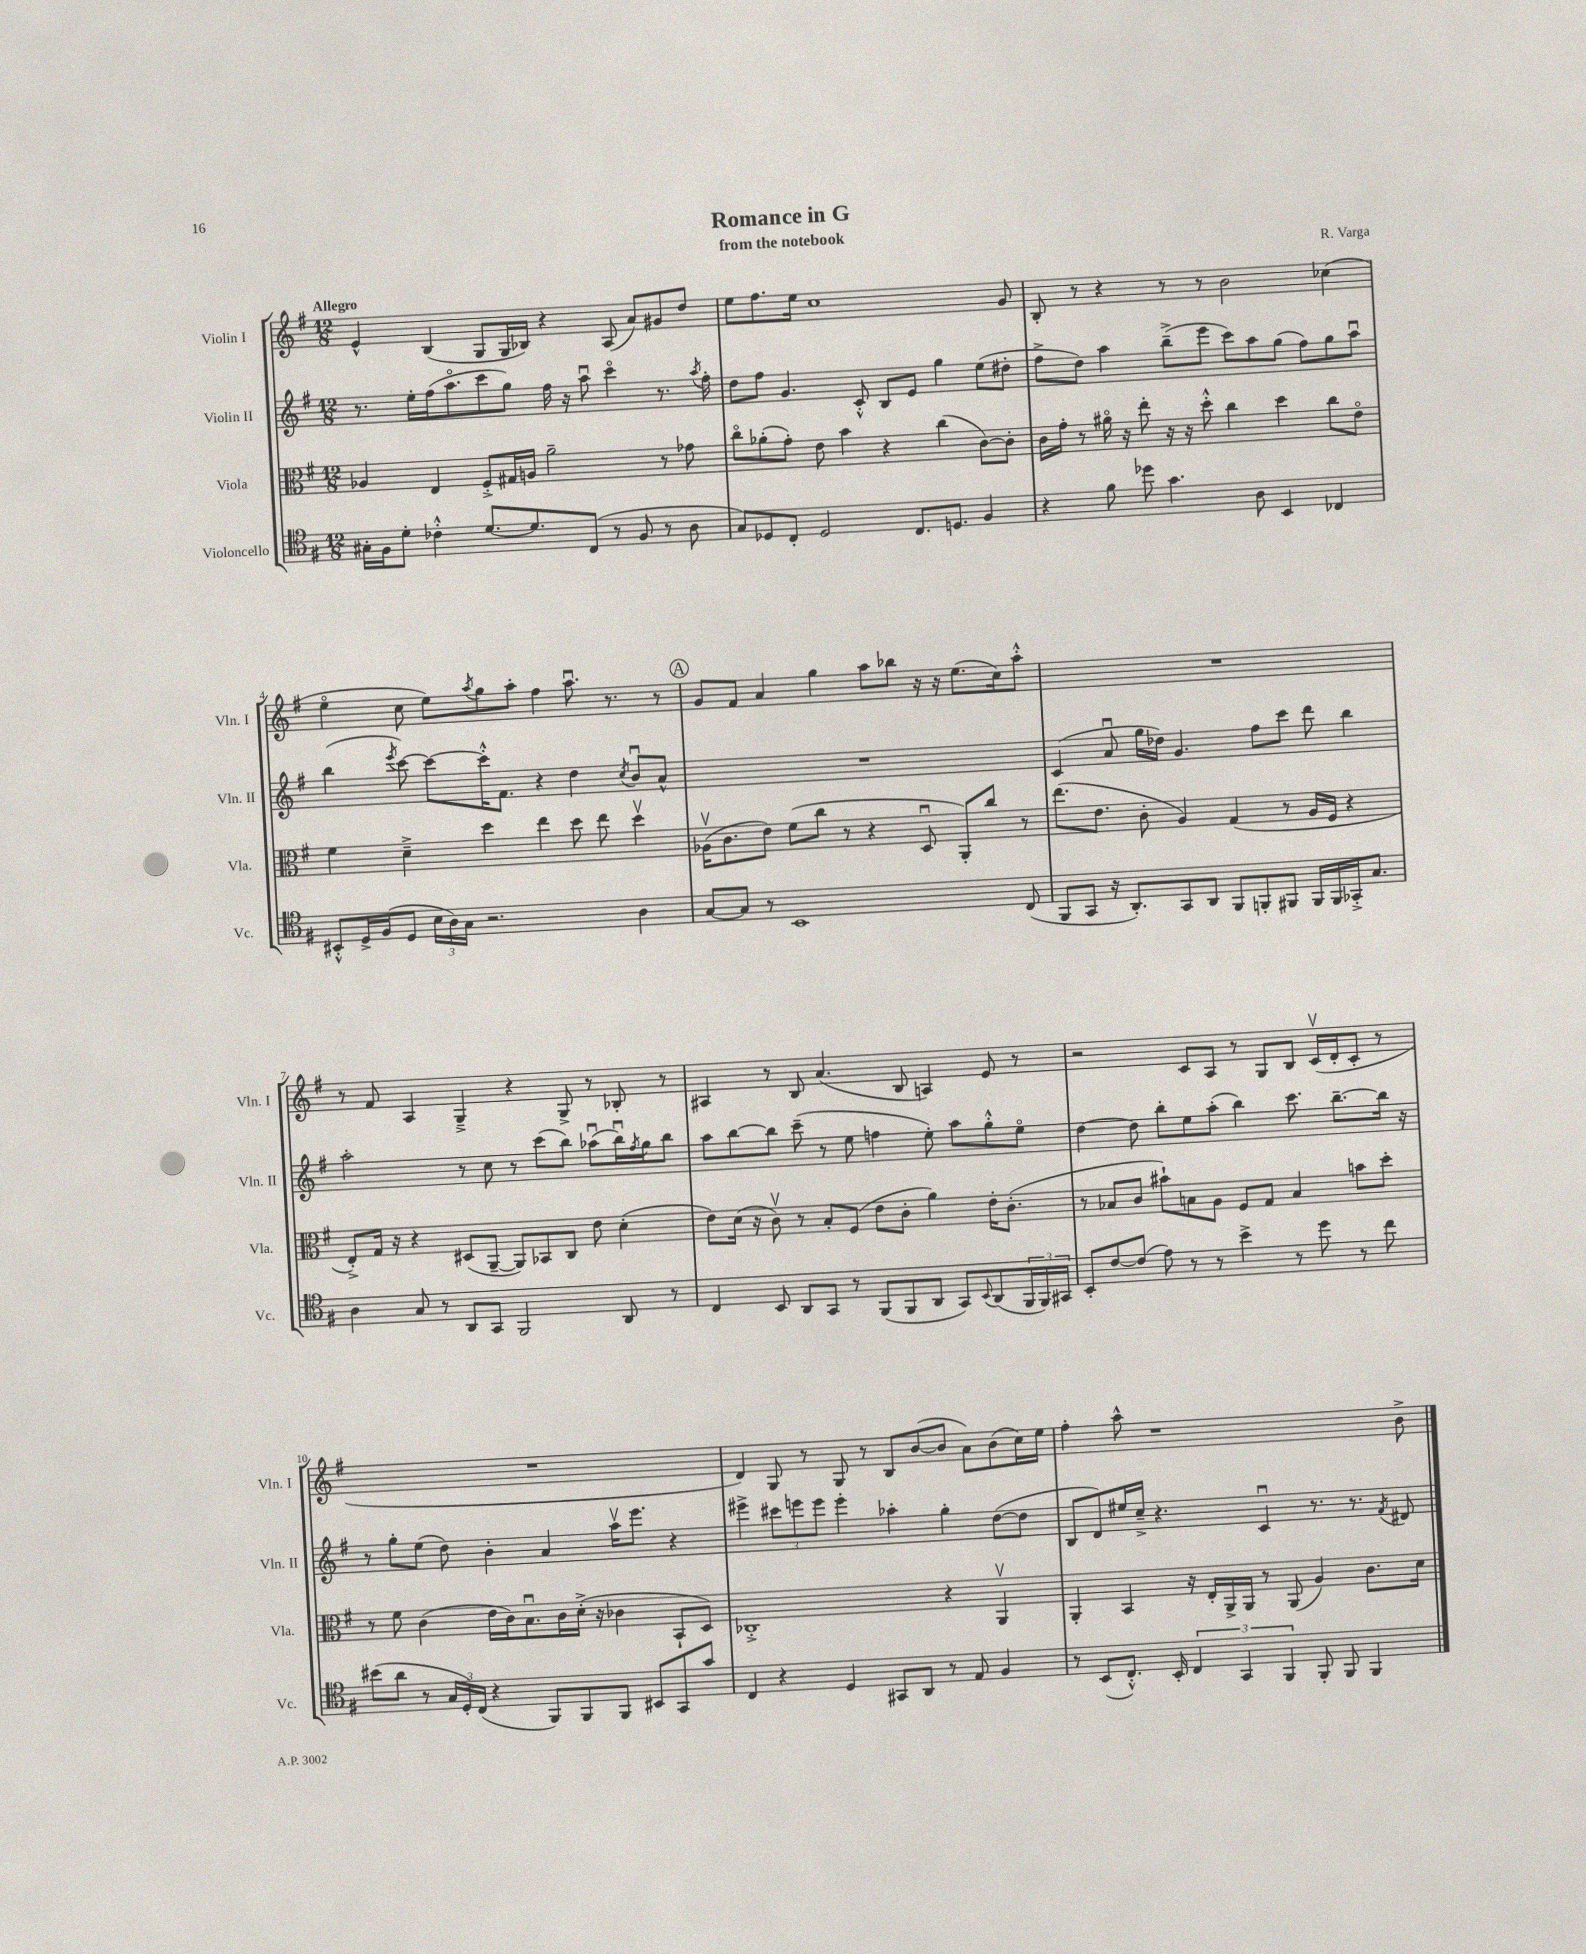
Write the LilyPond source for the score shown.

\header { title = "Romance in G" composer = "R. Varga" subtitle = "from the notebook" }
<<
\new StaffGroup <<
\new Staff = "s0" \with { instrumentName = "Violin I" shortInstrumentName = "Vln. I" } {
    \clef treble \key g \major \numericTimeSignature \time 12/8 \tempo "Allegro"
    e'4-^ b4( g8 g16 bes16) r4 a8( a'8) gis'8 d''8 |
    e''8 fis''8. e''16 c''1 g'8 |
    b8-. r8 r4 r8 r8 b'2 ces''4( |
    e''4\flageolet c''8 e''8) \acciaccatura { a''8 } g''8 a''8-. fis''4 a''8.\downbow r8. r8 |
    \mark \markup { \circle "A" } g'8 fis'8 a'4 g''4 a''8 bes''8 r16 r16 e''8.( c''16) a''8-.-^ |
    R1. |
    r8 fis'8 a4 g4---> r4 g8-> r8 bes8-. r8 |
    ais4 r8 b8 a'4.( b8 a4) e'8 r8 |
    r2 c'8 a8 r8 g8 b8 c'16\upbow( d'16-. c'8-. r8 |
    R1. |
    d'4) g8 r8 g8 r8 b8 b'8~( b'8 a'8) b'8( c''16) e''16 |
    fis''4-. a''8-^ r1 b'8-> \bar "|." |
}
\new Staff = "s1" \with { instrumentName = "Violin II" shortInstrumentName = "Vln. II" } {
    \clef treble \key g \major \numericTimeSignature \time 12/8
    r8. e''16-. fis''16( a''8.\flageolet c'''8 g''8) fis''16 r16 a''8\downbow c'''4\flageolet r8. \acciaccatura { a''8 } fis''16-. |
    d''8 fis''8 g'4. c'8-.-^ b8 e'8 g''4 e''8( dis''8-. |
    fis''8-> d''8) a''4 b''8--->( e'''8 c'''8) a''8 g''8( fis''8) g''8 a''8\downbow |
    b''4( \acciaccatura { e'''8 } c'''8~) c'''8~ c'''16-.-^ fis'8. r4 d''4 \acciaccatura { c''8 } b'8\downbow a'8-^ |
    \mark \markup { \circle "A" } R1. |
    c'4( a'8\downbow g''16 des''16) g'4. fis''8 c'''8 d'''8 b''4 |
    a''2-. r8 c''8 r8 c'''8( b''8) aes''8\downbow( b''16\downbow) \acciaccatura { fis''8 } g''16 b''8 |
    a''8 b''8~ b''8 c'''8--( r8 e''8 f''4 e''8-.) a''8 g''8-.-^ e''8\flageolet |
    d''4~ d''8 b''8-. e''8 a''8-.( b''4) c'''8. b''8.~-- b''16 r16 |
    r8 g''8-. e''8( d''8) b'4-. a'4 a''16\upbow e'''8. r4 |
    eis'''4-> \tuplet 3/2 { cis'''8 e'''8 e'''8 } e'''4-. aes''4-. g''4-. d''8~( d''8 |
    b8 d'8) eis''16 c''16---> r4. c'4\downbow r8. r8. \acciaccatura { fis'8 } dis'8 \bar "|." |
}
\new Staff = "s2" \with { instrumentName = "Viola" shortInstrumentName = "Vla." } {
    \clef alto \key g \major \numericTimeSignature \time 12/8
    aes4 e4 fis8-.-> gis16 a16 a'2-- r8 ges'8 |
    c''8\flageolet aes'8-.( g'8-.) e'8 b'4 r4 c''4( c'8~) c'8-. |
    c'16 g'16-. r8 ais'16\flageolet r16 e''8-. r16 r16 d''8-.-^ c''4 d''4 c''8 e'8\flageolet |
    fis'4 d'4---> d''4 e''4 d''8 e''8 d''4\upbow |
    \mark \markup { \circle "A" } aes16\upbow( c'8. e'8) fis'8( c''8 r8 r4 d8\downbow a,8-.) c''8 r8 |
    e''8.( e'8. c'8-. a4) g4( r8 a16 fis16 r4 |
    e8-.->) g16 r16 r4 dis8( a,8~-- a,8) bes,8 c8 e'8 d'4-.( |
    e'8) d'16( r16 c'8\upbow) r8 b8-. fis8( e'8 c'8-. a'4) e'16-. c'8.-.( |
    r8 bes8 c'8 bis'8-!) b8 a8 fis8 g8 b4 b'8 d''8-. |
    r8 fis'8 c'4( e'16 c'16) b8.\downbow c'16 d'16-.->( r16 ces'4 b,8-! d8) |
    ces1-.-> r4 a,4\upbow |
    a,4-. b,4 r16 e16-. a,16-> a,16 r8 a,8( a4) c'8. d'16 \bar "|." |
}
\new Staff = "s3" \with { instrumentName = "Violoncello" shortInstrumentName = "Vc." } {
    \clef tenor \key g \major \numericTimeSignature \time 12/8
    gis16-. fis16 d'8-. ces'4-.-^ d'8.~ d'8. c8( r8 fis8 r8 a8 |
    g8) des8 c8-. des2 c8. d8. fis4 |
    r4 fis'8 des''8 g'4. a8 b,4 ces4 |
    bis,8-.-^ d16-> fis16( d8 \tuplet 3/2 { b16 a16) g16 } r2. a4 |
    \mark \markup { \circle "A" } g8~ g8 r8 b,1 c8( |
    fis,8 g,8 r16 a,8.-.) g,8 a,8 fis,8 f,8-. fis,8 fis,16 fis,16 ges,16-.-> g8. |
    a4 g8 r8 a,8 g,8 fis,2 a,8 r8 |
    c4 b,8 a,8 g,8 r8 fis,8( fis,8 a,8 g,8) \appoggiatura { b,8 } a,8( \tuplet 3/2 { fis,16 fis,16) gis,16 } |
    b,8-. c'8~ c'8( e'8) r8 r8 b'4-> r8 d''8 r8 c''8 |
    bis'8( a'8 r8 \tuplet 3/2 { g16 d16-.) c16( } r4 fis,8) fis,8 fis,8 bis,8 g,8 g'8 |
    c4 r4 d4 gis,8 a,8 r8 e8 fis4 |
    r8 b,8( c8.-.-^) b,16-. \tuplet 3/2 { c4 g,4 fis,4 } fis,8-. fis,8 fis,4 \bar "|." |
}
>>
>>
